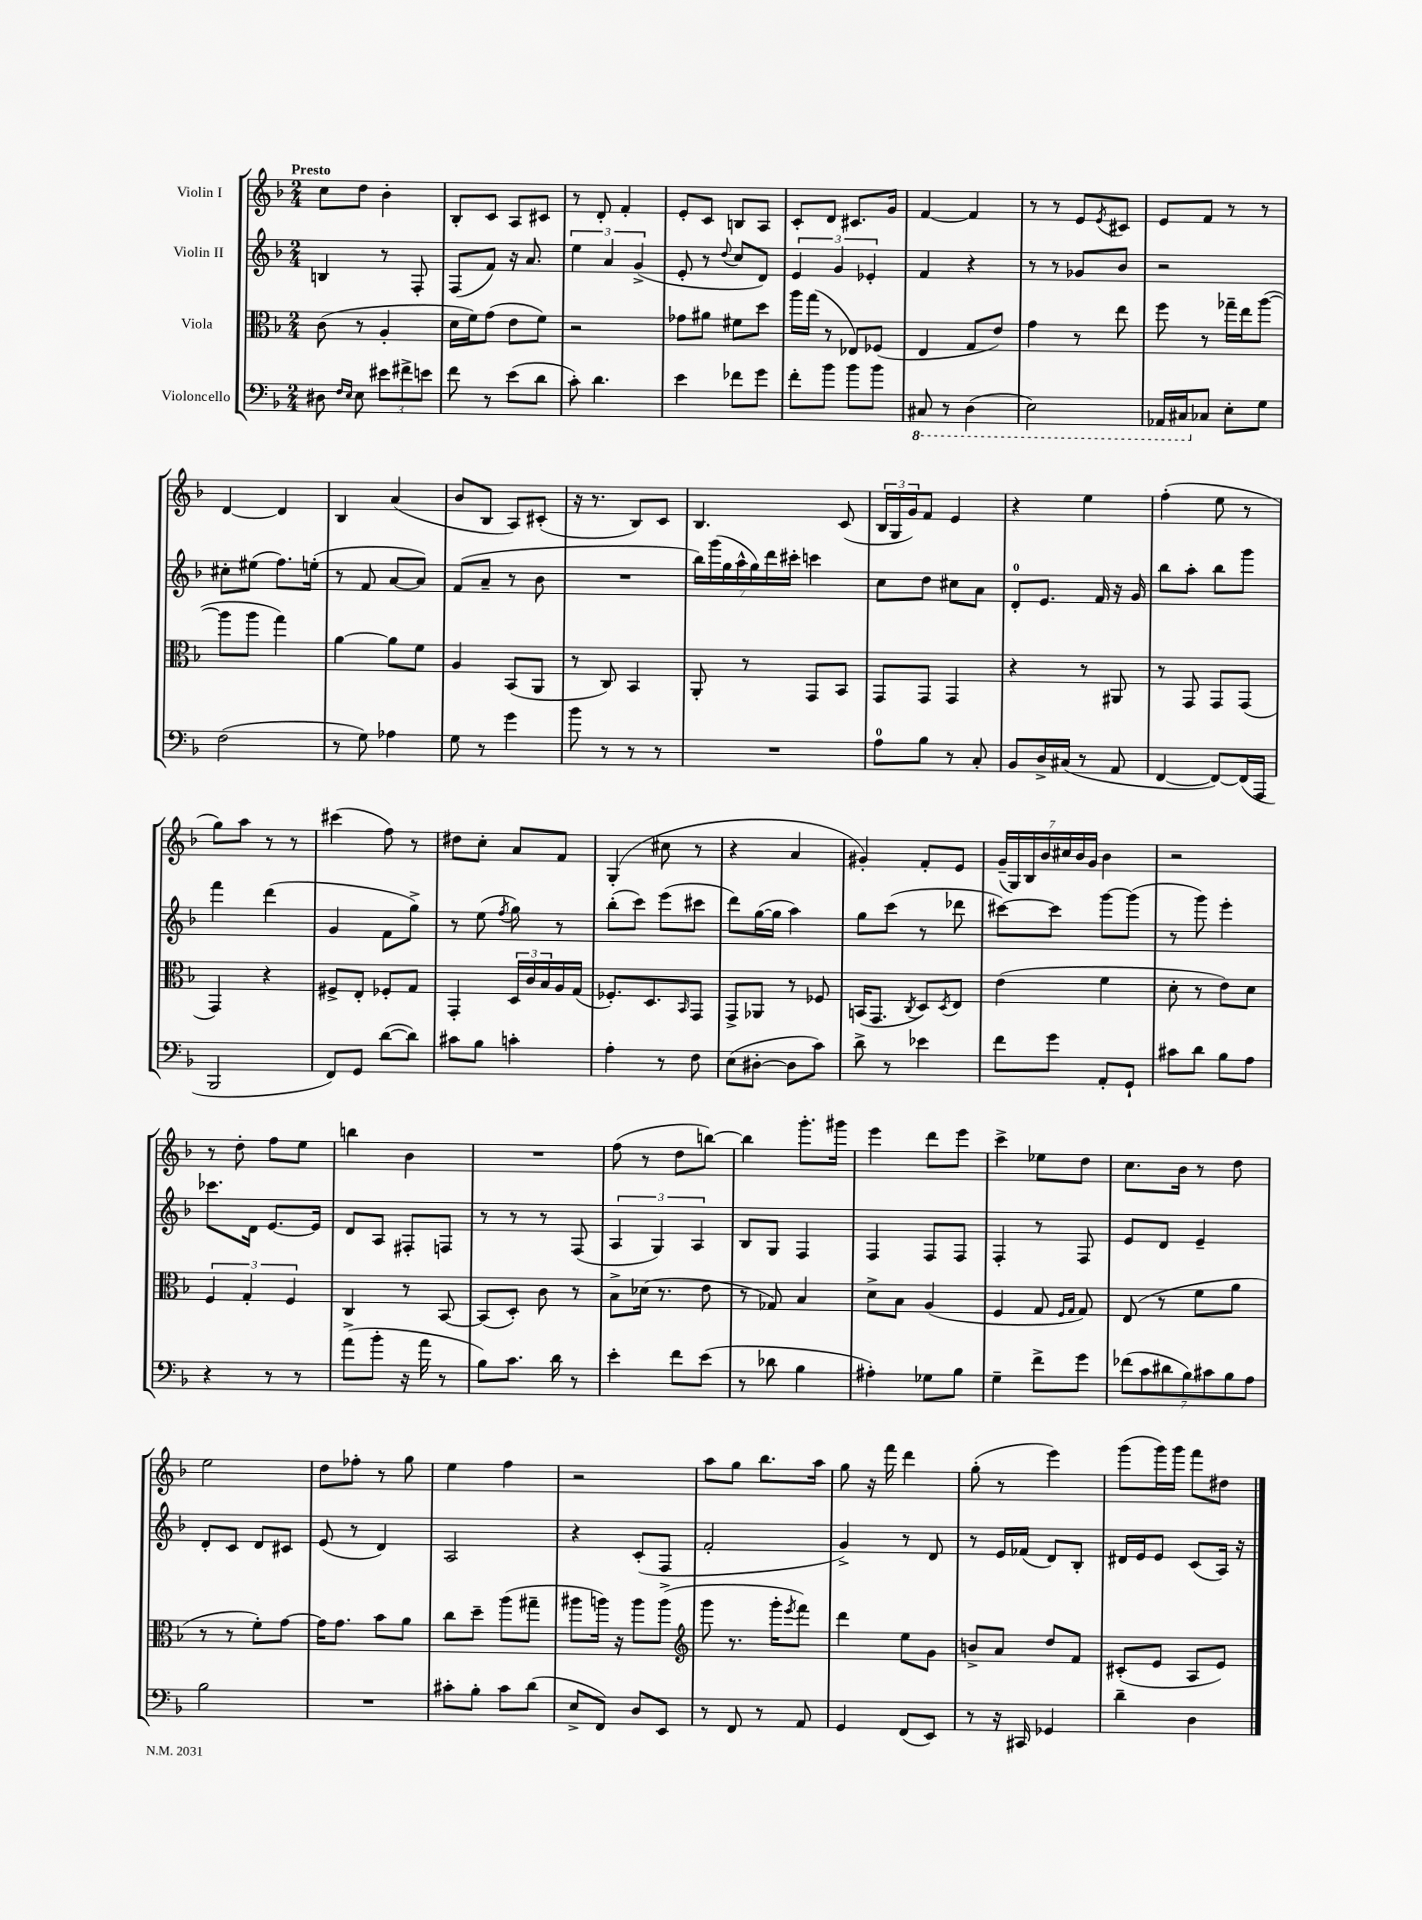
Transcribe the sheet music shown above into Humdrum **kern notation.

**kern	**kern	**kern	**kern
*staff4	*staff3	*staff2	*staff1
*clefF4	*clefC3	*clefG2	*clefG2
*k[b-]	*k[b-]	*k[b-]	*k[b-]
*M2/4	*M2/4	*M2/4	*M2/4
8D#	(8c	4B	8cc
16qqF	.	.	.
16qqE	.	.	.
8E	8r	.	8dd
12e#	4A'	8r	4b-'
12f#^	.	.	.
.	.	8F'	.
12e	.	.	.
=	=	=	=
8f	16d	(8F	8B-'
.	16f)	.	.
8r	(8g	8f)	8c
(8e	8e	16r	8A
.	.	8.a	.
8d	8f)	.	8c#
=	=	=	=
8c')	2r	6ee	8r
4.d	.	.	8d'
.	.	6a	.
.	.	.	4f'
.	.	(6g^	.
=	=	=	=
4e	8g-	8e'	8e'
.	8a#	8r	8c
.	.	8qqdd	.
8f-	8f#	8cc	8B
8g	8dd	8d)	8A
=	=	=	=
8f'	16aa	6e	8c'
.	(16gg	.	.
8b-	8r	.	8d
.	.	6g	.
8b-	8E-)	.	8.c#
.	.	6e-'	.
8b-	(8F-	.	.
.	.	.	16g
=	=	=	=
8CC#	4E	4f	[4f
8r	.	.	.
(4DD	8G	4r	4f]
.	8e)	.	.
=	=	=	=
2EE)	4g	8r	8r
.	.	8r	8r
.	8r	8g-	8e
.	.	.	8qe
.	8ee	8b-	8c#
=	=	=	=
16AAA-	8ff	2r	8e
16CC#	.	.	.
8C-	8r	.	8f
8E'	16gg-~	.	8r
.	16ee	.	.
8G	([8aa	.	8r
=	=	=	=
(2F	8aa]	8cc#'	[4d
.	8aa	(8ee#	.
.	4gg)	8.ff)	4d]
.	.	(16ee'	.
=	=	=	=
8r	[4a	8r	4B-
8G)	.	8f	.
4A-	8a]	[8a	(4a
.	8f	8a])	.
=	=	=	=
8G	4A	(8f	8b-
8r	.	8a~	8B-
4g	(8BB-	8r	8A)
.	8AA	8b-	(8c#'
=	=	=	=
8b-	8r	2r	16r
.	.	.	8.r
8r	8C)	.	.
8r	4BB-	.	8B-)
8r	.	.	8c
=	=	=	=
2r	8AA'	28bb-)	4.B-
.	.	(28ggg	.
.	.	28gg	.
.	.	28aa^^	.
.	8r	.	.
.	.	28gg)	.
.	.	28ddd	.
.	.	28ccc#'	.
.	8GG	4ccc	.
.	8BB-	.	(8c
=	=	=	=
8A	8GG	8cc	24B-
.	.	.	24G
.	.	.	24g)
8B-	8GG	8dd	8f
8r	4GG	8cc#	4e
8C'	.	8a	.
=	=	=	=
8BB-	4r	8d'	4r
16D^	.	8.e	.
(16C#	.	.	.
8r	8r	.	4ee
.	.	16f	.
8AA	8AA#	16r	.
.	.	16g	.
=	=	=	=
[4FF	8r	8bb-	(4ff'
.	8GG	8aa'	.
8FF_)	8GG	8bb-	8ee
(16FF]	(8GG	8ggg	8r
16AAA	.	.	.
=	=	=	=
2BBB-	4GG)	4fff	8gg)
.	.	.	8aa
.	4r	(4ddd	8r
.	.	.	8r
=	=	=	=
8FF)	8F#^	4g	(4ccc#
8GG	8E'	.	.
([8d	8F-'	8f	8ff)
8d])	8G	8gg^)	8r
=	=	=	=
8c#	4GG'	8r	8dd#
8B-	.	(8ee	8cc'
.	.	8qff	.
4c'	24D	8gg)	8a
.	24c	.	.
.	24B-	.	.
.	16A	8r	8f
.	(16G	.	.
=	=	=	=
4A'	8.F-')	(8bb-'	(4G'
.	.	8ccc)	.
.	8.D	.	.
8r	.	(8eee	8cc#
.	16qqBB-	.	.
8F	8GG	8ccc#	8r
=	=	=	=
(8E	8GG^	8ddd)	4r
[8D#'	8AA-	([16gg	.
.	.	16gg]	.
8D#]	8r	4aa)	4a
8c)	8F-	.	.
=	=	=	=
8d^	(16BB	8gg	4g#')
.	8.GG	.	.
8r	.	(8ccc	.
.	8qC	.	.
4e-	8D)	8r	8f'
.	8qD	.	.
.	8E	8ddd-	8e
=	=	=	=
8f	(4e	[8ccc#)	(28g~
.	.	.	28G)
.	.	.	28B-
.	.	.	28b-
8g	.	8ccc#]	.
.	.	.	28cc#
.	.	.	28b-
.	.	.	28g
8AA'	4f	[8ggg	4b-
8GG`	.	(8ggg]	.
=	=	=	=
8c#	8d'	8r	2r
8d	8r	8ggg)	.
8B-	8e)	4eee'	.
8A	8d	.	.
=	=	=	=
4r	6F	8.ccc-	8r
.	.	.	8dd'
.	6G'	.	.
.	.	16d	.
8r	.	[8.e	8ff
.	6F	.	.
8r	.	.	8ee
.	.	16e]	.
=	=	=	=
(8a^	4C	8d	4bb
8b-'	.	8A	.
16r	8r	8F#'	4b-
16a	.	.	.
8r	[8BB-	8F	.
=	=	=	=
8B-)	(8BB-]	8r	2r
8.c	8D')	8r	.
.	8c	8r	.
16d	.	.	.
8r	8r	(8F	.
=	=	=	=
4e'	8B-^	6A	(8ff
.	(16d-	.	8r
.	.	6G)	.
.	8.r	.	.
8f	.	.	8dd
.	.	6A	.
(8e	8e	.	[8bb)
=	=	=	=
8r	8r	8B-	4bb]
8d-	8G-)	8G	.
4B-	4B-	4F	8.ggg'
.	.	.	16ggg#
=	=	=	=
4A#')	8d^	4F	4eee
.	8B-	.	.
8G-	(4A	8F	8ddd
8B-	.	8F	8eee
=	=	=	=
4G~	4F	4F'	4ccc^
8f^	8G	8r	8ee-
.	16qqF	.	.
.	16qqG	.	.
8g	8G)	8F	8dd
=	=	=	=
(14f-	(8E	8e	8.cc
14c	.	.	.
.	8r	8d	.
14d#	.	.	.
.	.	.	16b-
14B-)	.	.	.
.	8f	4e~	8r
14c#	.	.	.
14B-	.	.	.
.	8a	.	8dd
14A	.	.	.
=	=	=	=
2B-	8r	8d'	2ee
.	8r	8c	.
.	8f')	8d	.
.	[8g	8c#	.
=	=	=	=
2r	16g]	(8e	8dd
.	8.g	.	.
.	.	8r	8ff-'
.	8b-	4d)	8r
.	8a	.	8gg
=	=	=	=
8c#'	8cc	2A	4ee
8B-'	8dd~	.	.
8c#	(8aa	.	4ff
(8d	8gg#~	.	.
=	=	=	=
8E^	8aa#	4r	2r
8FF)	16aa)	.	.
.	16r	.	.
8D	8aa	(8c'	.
8EE	(8aa^	8F	.
=	=	=	=
*	*clefG2	*	*
8r	8ggg	2f'	8aa
8FF	8.r	.	8gg
8r	.	.	8.bb-
.	16ggg'	.	.
.	8qeee	.	.
8AA	8fff)	.	.
.	.	.	16aa
=	=	=	=
4GG	4ddd	4g^)	8gg
.	.	.	16r
.	.	.	16fff
(8FF	8ee	8r	4ddd
8EE)	8g	8d	.
=	=	=	=
8r	8b^	8r	(8gg'
16r	8a	16e	8r
16CC#	.	(16f-	.
4GG-	8dd	8d)	4eee)
.	8f	8B-'	.
=	=	=	=
4d~	(8c#'	16d#	(8ggg
.	.	16e	.
.	8e	8e	16ggg)
.	.	.	16ggg
4D	8A	(8c	8fff
.	8e)	16A)	8dd#
.	.	16r	.
==	==	==	==
*-	*-	*-	*-
